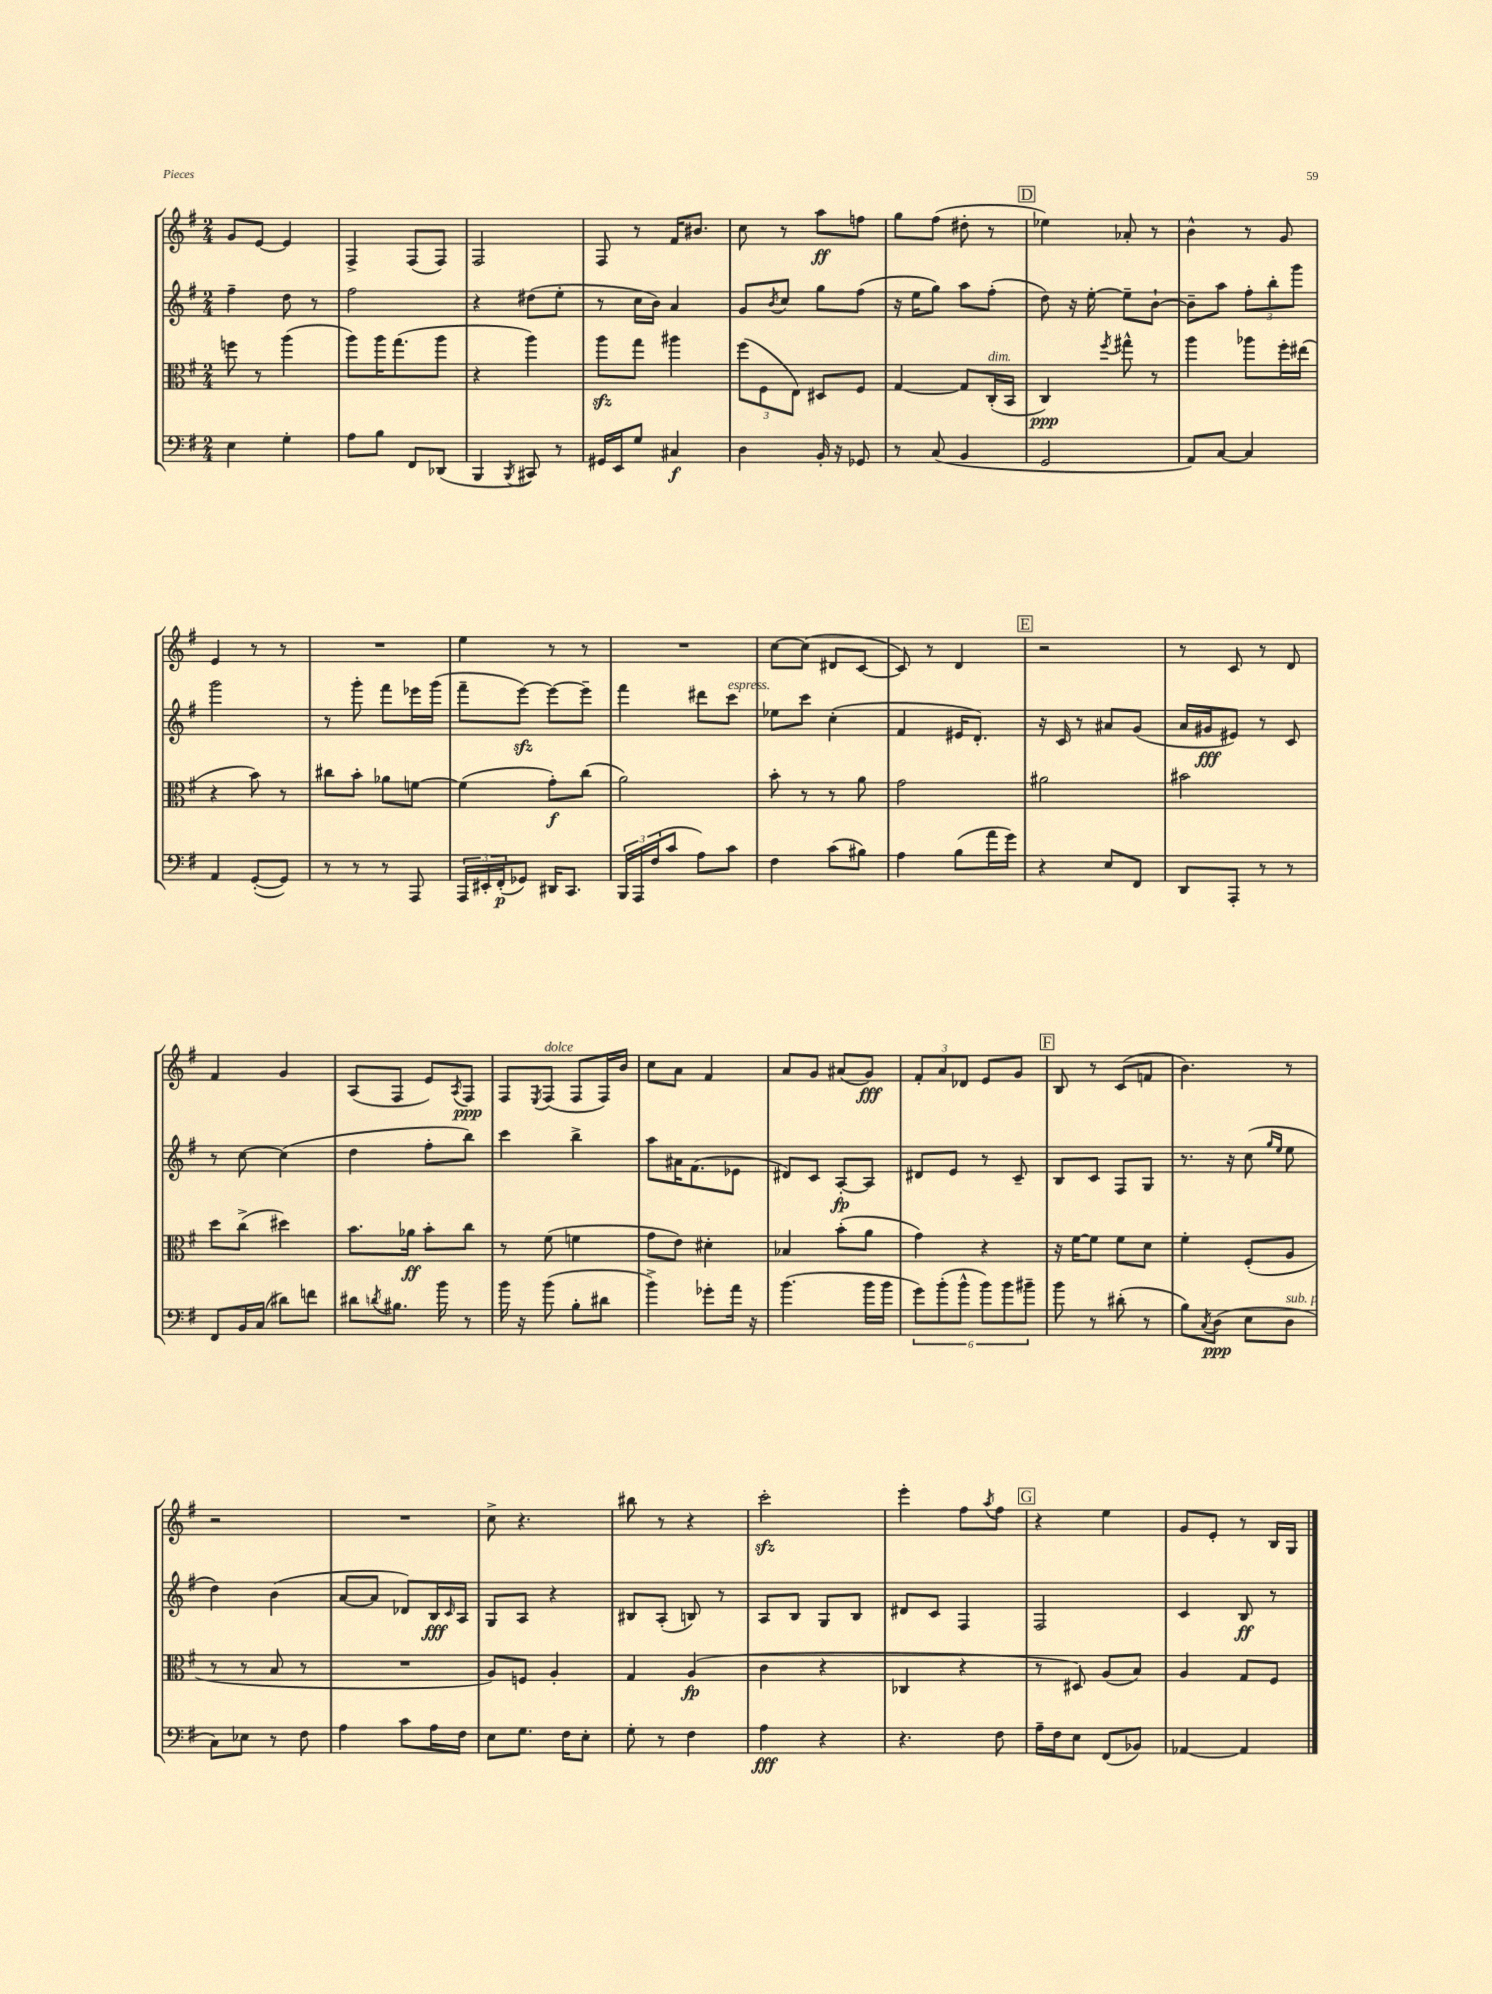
<<
\new StaffGroup <<
\new Staff = "s0" {
    \clef treble \key g \major \numericTimeSignature \time 2/4
    g'8 e'8~ e'4 |
    fis4-> fis8( fis8) |
    fis2 |
    fis8 r8 fis'16 bis'8. |
    c''8 r8 a''8\ff f''8 |
    g''8 fis''8( dis''8-. r8 |
    \mark \markup { \box "D" } ees''4) aes'8-. r8 |
    b'4-^ r8 g'8 |
    e'4 r8 r8 |
    R2 |
    e''4 r8 r8 |
    R2 |
    c''8~ c''8( dis'8 c'8~ |
    c'8) r8 d'4 |
    \mark \markup { \box "E" } r2 |
    r8 c'8 r8 d'8 |
    fis'4 g'4 |
    a8( fis8 e'8) \acciaccatura { a8 } fis8\ppp |
    fis8 \acciaccatura { e8 } fis8^\markup { \italic "dolce" }( fis8 fis16) b'16 |
    c''8 a'8 fis'4 |
    a'8 g'8 ais'8( g'8\fff) |
    \tuplet 3/2 { fis'8-. a'8 des'8 } e'8 g'8 |
    \mark \markup { \box "F" } b8 r8 c'8( f'8 |
    b'4.) r8 |
    r2 |
    R2 |
    c''8-> r4. |
    bis''8 r8 r4 |
    c'''2-.\sfz |
    e'''4-. fis''8 \acciaccatura { a''8 } fis''8 |
    \mark \markup { \box "G" } r4 e''4 |
    g'8 e'8-. r8 b16 g16 \bar "|." |
}
\new Staff = "s1" {
    \clef treble \key g \major \numericTimeSignature \time 2/4
    fis''4-- d''8 r8 |
    fis''2 |
    r4 dis''8( e''8-. |
    r8 c''16 b'16) a'4 |
    g'8 \acciaccatura { b'8 } c''8 g''8 fis''8( |
    r16 e''16 g''8) a''8 fis''8-.( |
    \mark \markup { \box "D" } d''8) r16 e''16~-. e''8-- b'8~-! |
    b'8-- a''8 \tuplet 3/2 { fis''8-. b''8-. g'''8 } |
    g'''2 |
    r8 g'''8-. fis'''8 ees'''16 g'''16( |
    fis'''8-- e'''8~\sfz) e'''8~ e'''8-- |
    fis'''4 dis'''8 c'''8^\markup { \italic "espress." } |
    ees''8 c'''8 c''4-.( |
    fis'4 eis'16 d'8.-.) |
    \mark \markup { \box "E" } r16 c'16 r8 ais'8 g'8( |
    a'16 gis'16\fff eis'8) r8 c'8 |
    r8 c''8~ c''4( |
    d''4 fis''8-. b''8) |
    c'''4 b''4-> |
    a''8 ais'16 fis'8.( ees'8 |
    dis'8) c'8 a8~-.\fp a8 |
    dis'8 e'8 r8 c'8-- |
    \mark \markup { \box "F" } b8 c'8 fis8 g8 |
    r8. r16 c''8( \grace { g''16 e''16 } e''8 |
    d''4) b'4( |
    a'8~ a'8 des'8) b16\fff \grace { c'16 } a16 |
    g8 a8 r4 |
    bis8 a8-.( b8) r8 |
    a8 b8 g8 b8 |
    dis'8 c'8 fis4 |
    \mark \markup { \box "G" } fis2 |
    c'4 b8\ff r8 \bar "|." |
}
\new Staff = "s2" {
    \clef alto \key g \major \numericTimeSignature \time 2/4
    f''8 r8 a''4( |
    a''8) a''16 g''8.( a''8 |
    r4 a''4) |
    a''8\sfz g''8 ais''4 |
    \tuplet 3/2 { fis''8( fis8 e8) } dis8 fis8 |
    g4~ g8 c16-.^\markup { \italic "dim." }( b,16 |
    \mark \markup { \box "D" } c4\ppp) \acciaccatura { fis''8 } gis''8-^ r8 |
    a''4 aes''8 fis''16-. eis''16( |
    r4 b'8) r8 |
    cis''8 b'8-. aes'8 f'8~ |
    f'4( g'8-.\f) c''8( |
    a'2) |
    b'8-. r8 r8 a'8 |
    g'2 |
    \mark \markup { \box "E" } ais'2 |
    bis'2 |
    d''8 c''8->( dis''4) |
    b'8. aes'16\ff b'8-. c''8 |
    r8 fis'8( f'4 |
    g'8 e'8) dis'4-. |
    bes4 b'8-.( a'8 |
    g'4) r4 |
    \mark \markup { \box "F" } r16 fis'16~ fis'8 fis'8 d'8 |
    fis'4-. fis8-.( a8 |
    r8 r8 b8 r8 |
    R2 |
    a8) f8 a4-. |
    g4 a4\fp( |
    c'4 r4 |
    ces4 r4 |
    \mark \markup { \box "G" } r8 dis8) a8( b8) |
    a4 g8 fis8 \bar "|." |
}
\new Staff = "s3" {
    \clef bass \key g \major \numericTimeSignature \time 2/4
    e4 g4-. |
    a8 b8 fis,8 des,8( |
    b,,4 \acciaccatura { b,,8 } cis,8) r8 |
    gis,16 e,16 g8 cis4\f |
    d4 b,16-. r16 ges,8 |
    r8 c8( b,4 |
    \mark \markup { \box "D" } g,2 |
    a,8) c8~ c4 |
    a,4 g,8~-.( g,8) |
    r8 r8 r8 a,,8 |
    \tuplet 3/2 { a,,16 eis,16-. fis,16-.\p( } ges,8) dis,16 c,8. |
    \tuplet 3/2 { b,,16 a,,16 fis16( } c'8 a8) c'8 |
    fis4 c'8( bis8) |
    a4 b8( a'16 g'16) |
    \mark \markup { \box "E" } r4 e8 fis,8 |
    d,8 a,,8-. r8 r8 |
    fis,8 b,16 c16( dis'8) f'8 |
    dis'8 \acciaccatura { d'8 } bis8. b'16 r8 |
    b'16 r16 b'8( b8-. dis'8 |
    b'4->) ges'8-. a'16 r16 |
    b'4.( b'16 b'16 |
    \tuplet 6/4 { g'8) b'8-.( b'8-^ b'8) b'8 bis'8-- } |
    \mark \markup { \box "F" } b'8 r8 dis'8-.( r8 |
    b8) \acciaccatura { c8 } d8\ppp( e8 d8^\markup { \italic "sub. p" } |
    c8) ees8 r8 fis8 |
    a4 c'8 a16 fis16 |
    e8 g8. fis16 e8-. |
    g8-. r8 fis4 |
    a4\fff r4 |
    r4. fis8 |
    \mark \markup { \box "G" } a16-- fis16 e8 fis,8( bes,8) |
    aes,4~ aes,4 \bar "|." |
}
>>
>>
\layout { \context { \Score \remove "Bar_number_engraver" } }
